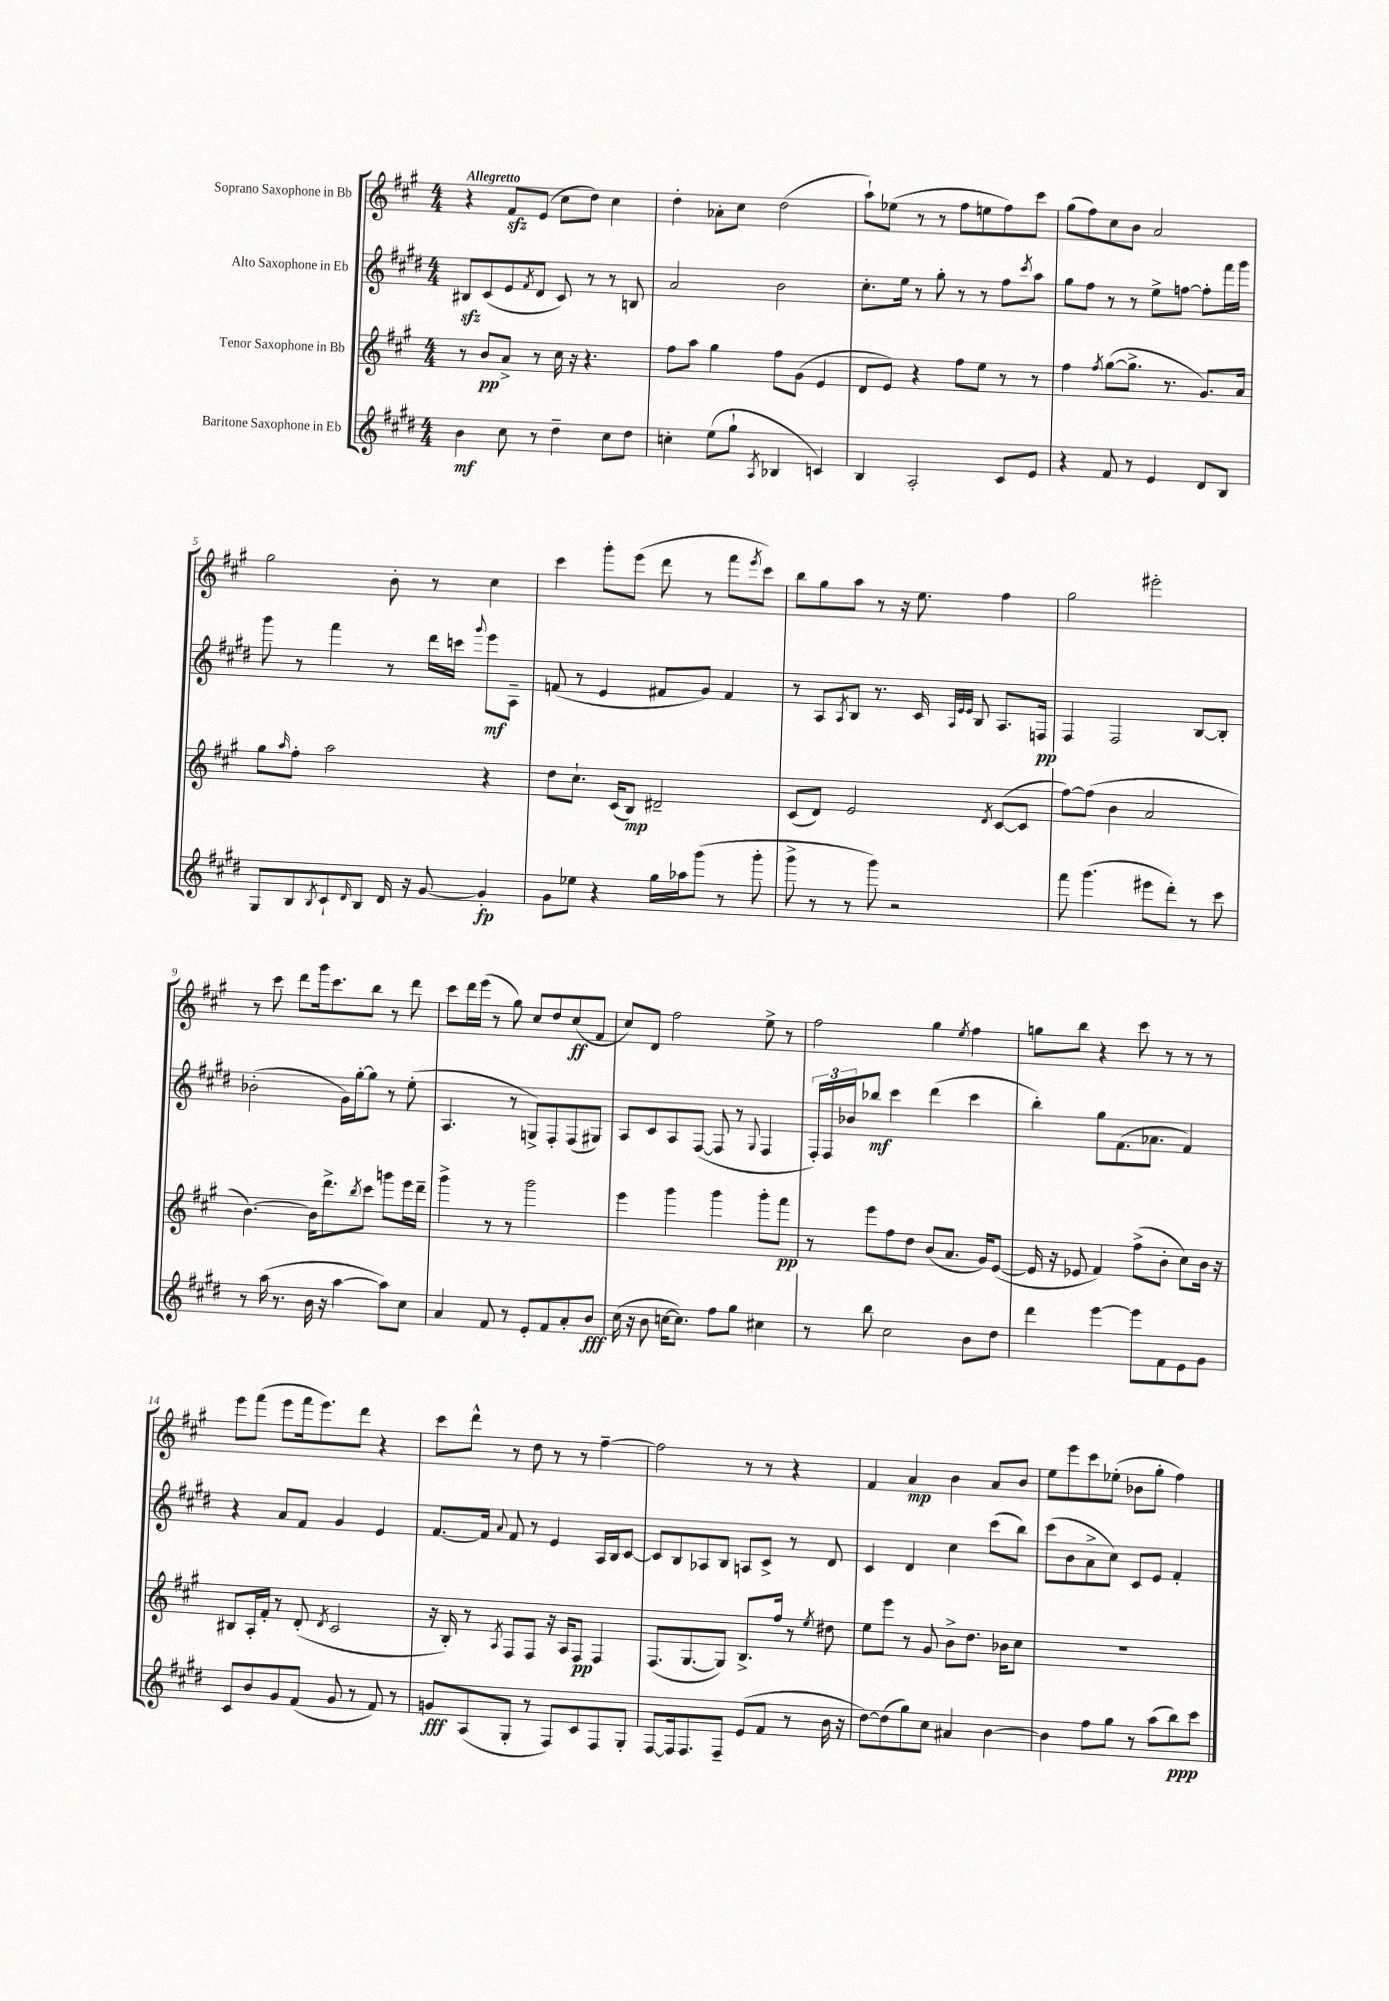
<<
\new StaffGroup <<
\new Staff = "s0" \with { instrumentName = "Soprano Saxophone in Bb" } {
    \clef treble \key a \major \numericTimeSignature \time 4/4 \tempo "Allegretto"
    r4 fis'8\sfz e'8( cis''8 d''8) cis''4 |
    d''4-. aes'8-. cis''8 d''2( |
    a''8-!) ees''8( r8 r8 fis''8 e''8 fis''8) cis'''8 |
    gis''8( fis''8) cis''8 b'8 a'2 |
    gis''2 b'8-. r8 cis''4 |
    cis'''4 gis'''8-. e'''8( d'''8 r8 fis'''8 \acciaccatura { e'''8 } cis'''8) |
    b''8 gis''8 a''8 r8 r16 e''8. fis''4 |
    gis''2 eis'''2-. |
    r8 cis'''8 d'''8 gis'''16 cis'''8. b''8 r8 d'''8 |
    cis'''8 d'''16 e'''16( r8 gis''8) cis''8 d''8 cis''8\ff( fis'8 |
    cis''8) d'8 fis''2 e''8-> r8 |
    fis''2 gis''4 \acciaccatura { e''8 } fis''4 |
    g''8 b''8 r4 cis'''8 r8 r8 r8 |
    e'''8 fis'''8( e'''8 fis'''16 e'''8.) d'''8 r4 |
    cis'''8 d'''8-^ r8 d''8 r8 r8 fis''4~-- |
    fis''2 r8 r8 r4 |
    fis'4 a'4\mp b'4 a'8 b'8 |
    e''8 e'''8 cis'''8 ees''8-.( bes'8 gis''8-. fis''4) \bar "|." |
}
\new Staff = "s1" \with { instrumentName = "Alto Saxophone in Eb" } {
    \clef treble \key e \major \numericTimeSignature \time 4/4
    bis8\sfz cis'8( e'8 \acciaccatura { fis'8 } dis'8 cis'8) r8 r8 b8 |
    a'2 b'2 |
    cis''8.-. e''16 r8 gis''8-. r8 r8 fis''8 \acciaccatura { cis'''8 } a''8 |
    gis''8 fis''8 r8 r8 e''8-> f''8~ f''8-. fis'''16 gis'''16 |
    gis'''8 r8 fis'''4 r8 dis'''16 c'''16 \appoggiatura { gis'''8 } e'''8\mf a8-- |
    f'8( r8 e'4 fis'8 gis'8) fis'4 |
    r8 a8 \acciaccatura { a8 } b8 r8. cis'16 \grace { a32 e'32 e'32 } b8 a8. f16\pp |
    fis4 fis2 b8~ b8-. |
    bes'2-.( gis'16) gis''16~-. gis''8 r8 e''8-.( |
    a4. r8 g8->) fis8-. fis8( gis8) |
    a8 cis'8 a8 fis8~( fis8 r8 \appoggiatura { gis8 } fis4 |
    \tuplet 3/2 { fis16-.) fis16 bes'16 } bes''8\mf cis'''4 dis'''4( cis'''4 |
    b''4-.) gis''8 fis'8.( aes'8. fis'4) |
    r4 a'8 fis'8 gis'4 e'4 |
    fis'8.~ fis'16 \appoggiatura { a'8 } fis'8 r8 e'4 a16 b16 cis'8~ |
    cis'8 b8 aes8 b8 a8 cis'8-> r8 dis'8 |
    cis'4 dis'4 cis''4 cis'''8( b''8) |
    cis'''8( b'8 a'8-> cis''8) cis'8 e'8 fis'4-. \bar "|." |
}
\new Staff = "s2" \with { instrumentName = "Tenor Saxophone in Bb" } {
    \clef treble \key a \major \numericTimeSignature \time 4/4
    r8 b'8\pp a'8-> r8 cis''16 r16 r4. |
    fis''8 a''8 gis''4 fis''8 gis'8( e'4 |
    d'8 e'8) r4 fis''8 e''8 r8 r8 |
    fis''4 \acciaccatura { fis''8 } gis''8~( gis''8.-> r8. gis'8.) a'16 |
    gis''8 \grace { a''16 } fis''8-. a''2 r4 |
    d''8 cis''8.-! cis'16( b8\mp) dis'2-- |
    cis'8( d'8) e'2 \acciaccatura { d'8 } cis'8~( cis'8 |
    fis''8~) fis''8( b'4 a'2 |
    b'4.~) b'16 d'''8.-> \acciaccatura { b''8 } cis'''8 g'''8 e'''16 d'''16-- |
    gis'''4-> r8 r8 gis'''2 |
    e'''4 gis'''4 gis'''4 gis'''8-. fis'''8\pp |
    r8 e'''8 fis''8 d''8 b'8( a'8. gis'16) e'8~( |
    e'16 r16 ees'8 fis'4) fis''8->( b'8-. cis''8) b'16 r16 |
    bis8 a16-. fis'16-. r8 d'8-.( \acciaccatura { d'8 } cis'2 |
    r16 b16-.) r8 \acciaccatura { a8 } fis8 fis8 r16 a16 fis8\pp fis4 |
    fis8.( gis8.~ gis8) b8.-> fis''16 r8 \acciaccatura { e''8 } dis''8 |
    e''8 e'''8 r8 gis'8 b'8-> d''8. bes'16 cis''8 |
    R1 \bar "|." |
}
\new Staff = "s3" \with { instrumentName = "Baritone Saxophone in Eb" } {
    \clef treble \key e \major \numericTimeSignature \time 4/4
    b'4\mf cis''8 r8 dis''4-- cis''8 dis''8 |
    c''4-. e''8( gis''8-! \acciaccatura { a8 } bes4 c'4) |
    b4 a2-. cis'8 e'8 |
    r4 fis'8 r8 e'4 dis'8 b8 |
    gis8 b8 \acciaccatura { b8 } cis'8-! \grace { dis'16 } b8 dis'16 r16 gis'8~ gis'4-.\fp |
    gis'8 ees''8 r4 gis''16 aes''16 gis'''8( r8 gis'''8-. |
    gis'''8-> r8 r8 gis'''8) r2 |
    fis'''8 gis'''4.( eis'''8 dis'''8-.) r8 cis'''8 |
    r8 a''16( r8. b'16 r16 a''4~ a''8) cis''8 |
    a'4 fis'8 r8 e'8-. fis'8 a'8-. b'8\fff |
    cis''16( r16 b'8 c''16~ c''8.) fis''8 gis''8 cis''4 |
    r8 b''8 cis''2 b'8 dis''8 |
    dis'''4 e'''4~ e'''8 fis'8 e'8 gis'8 |
    cis'8 b'8 gis'8 fis'8( gis'8 r8 fis'8) r8 |
    g'8\fff a8( gis8-. r8 fis8) cis'8 fis8 gis8-. |
    fis8~ fis16 fis8. fis8-- e'8( fis'8 r8 b'16 r16 |
    dis''8~) dis''8( gis''8) cis''8 ais'4 b'4~ |
    b'4 fis''8 gis''8 r8 a''8( b''8\ppp) cis'''8 \bar "|." |
}
>>
>>
